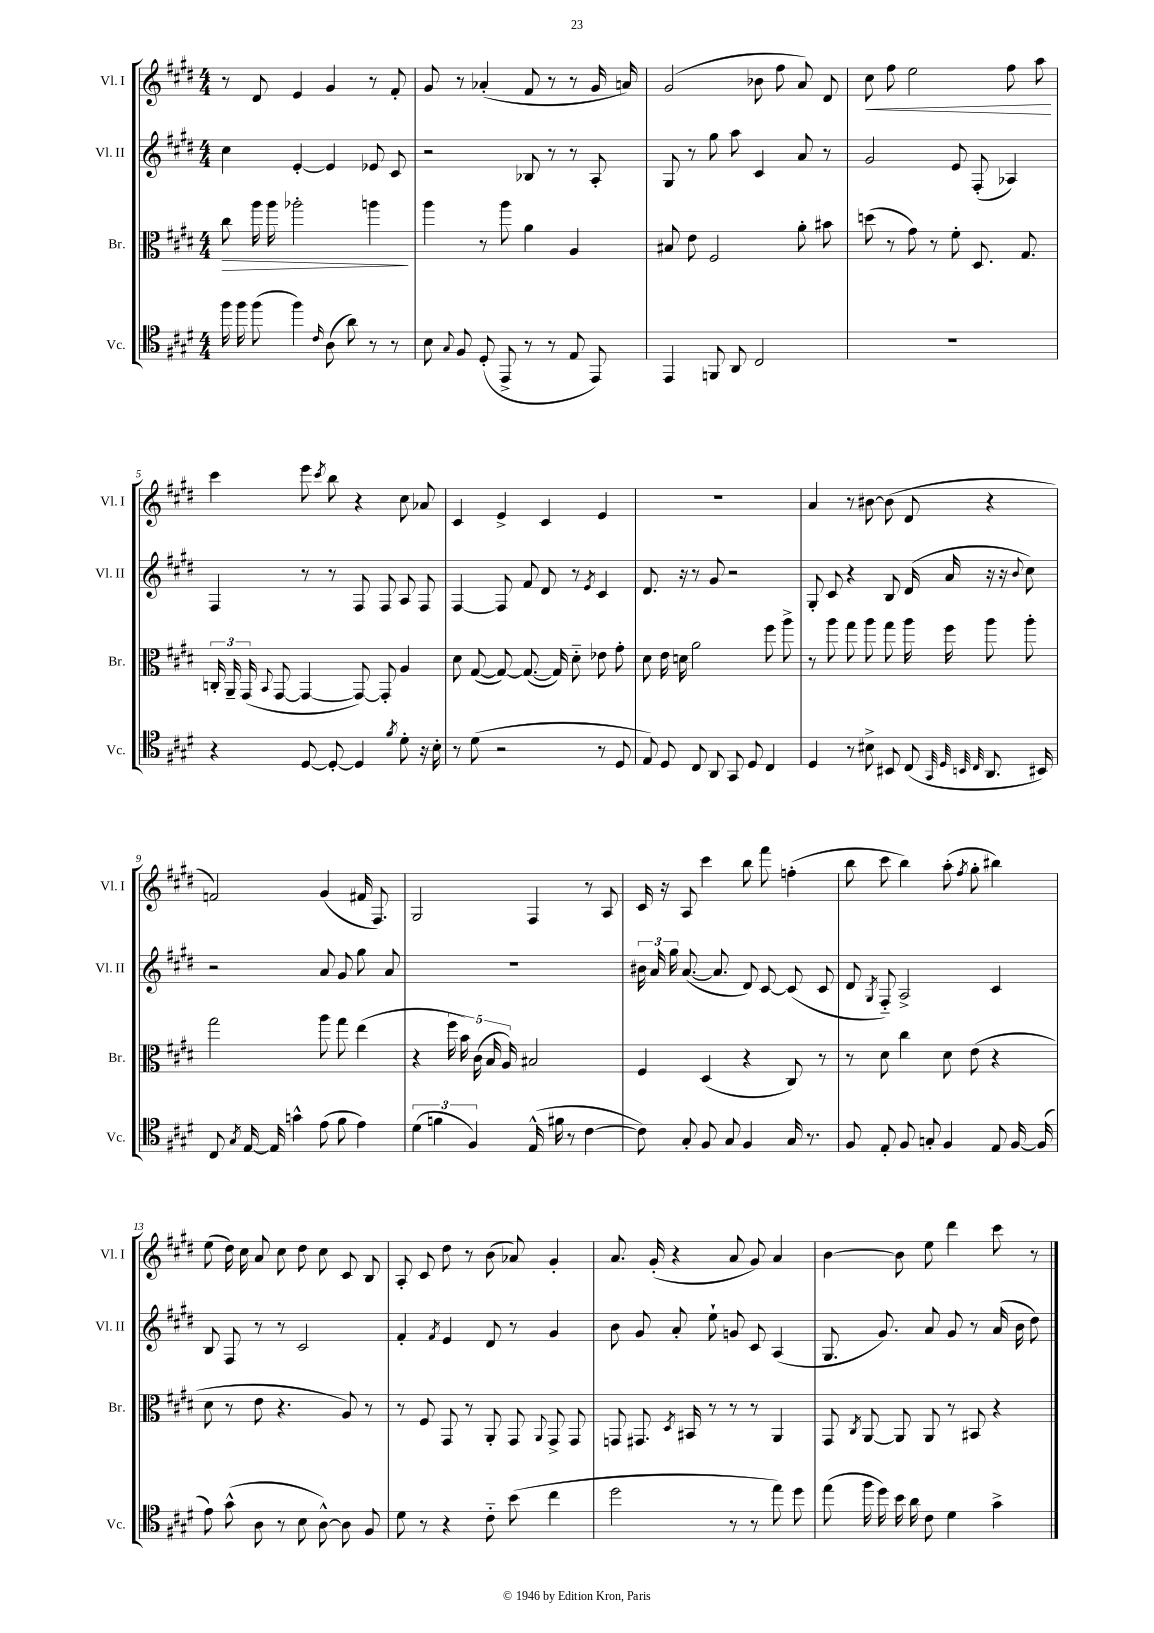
<<
\new StaffGroup <<
\new Staff = "s0" \with { instrumentName = "Vl. I" shortInstrumentName = "Vl. I" } {
    \clef treble \key e \major \numericTimeSignature \time 4/4
    \autoBeamOff r8 dis'8 e'4 gis'4 r8 fis'8-. |
    gis'8 r8 aes'4-.( fis'8 r8 r8 gis'16 a'16) |
    gis'2( bes'8 fis''8 a'8) dis'8 |
    cis''8\< fis''8 e''2 fis''8 a''8\! |
    cis'''4 e'''8 \acciaccatura { cis'''8 } b''8 r4 cis''8 aes'8 |
    cis'4 e'4-> cis'4 e'4 |
    R1 |
    a'4 r8 bis'8~ bis'8( dis'8 r4 |
    f'2) gis'4( fis'16 fis8.) |
    gis2 fis4 r8 a8 |
    cis'16 r16 a8 cis'''4 b''8 fis'''8 f''4-.( |
    b''8 cis'''8 b''4) a''8-.( \acciaccatura { fis''8 } gis''8-. bis''4) |
    e''8( dis''16) cis''16 a'8 cis''8 dis''8 cis''8 cis'8 b8 |
    a8-. cis'8 dis''8 r8 b'8( aes'8) gis'4-. |
    a'8. gis'16-.( r4 a'8 gis'8) a'4 |
    b'4~ b'8 e''8 dis'''4 cis'''8 r8 \bar "|." |
}
\new Staff = "s1" \with { instrumentName = "Vl. II" shortInstrumentName = "Vl. II" } {
    \clef treble \key e \major \numericTimeSignature \time 4/4
    \autoBeamOff cis''4 e'4~-. e'4 ees'8 cis'8 |
    r2 bes8 r8 r8 a8-. |
    gis8 r8 gis''8 a''8 cis'4 a'8 r8 |
    gis'2 e'8 fis8-.( aes4) |
    fis4 r8 r8 fis8 fis8 a8 fis8 |
    fis4~ fis8 fis'8 dis'8 r8 \acciaccatura { e'8 } cis'4 |
    dis'8. r16 r8 gis'8 r2 |
    gis8-. cis'8 r4 b8 dis'16( a'16 r16 r16 \appoggiatura { b'8 } cis''8) |
    r2 a'8 gis'8 gis''8 a'8 |
    R1 |
    \tuplet 3/2 { bis'16 a'16 gis''16 } a'8.~( a'8. dis'8) cis'8~ cis'8( cis'8 |
    dis'8 \acciaccatura { gis8 } fis8-_) a2-> cis'4 |
    b8 fis8 r8 r8 cis'2 |
    fis'4-. \acciaccatura { fis'8 } e'4 dis'8 r8 gis'4 |
    b'8 gis'8 a'8-. e''8-! g'8 cis'8 a4( |
    gis8. gis'8.) a'8 gis'8 r8 a'16( b'16 dis''8) \bar "|." |
}
\new Staff = "s2" \with { instrumentName = "Br." shortInstrumentName = "Br." } {
    \clef alto \key e \major \numericTimeSignature \time 4/4
    \autoBeamOff cis''8\> a''16 a''16 aes''2-. a''4\! |
    a''4 r8 a''8 a'4 a4 |
    bis8 e'8 fis2 a'8-. bis'8 |
    d''8( r8 gis'8) r8 fis'8-. dis8. gis8. |
    \tuplet 3/2 { c16-. a,16-- gis,16( } \appoggiatura { b,8 } gis,8~ gis,4~ gis,8~) gis,8-. a4 |
    dis'8 gis8~( gis8~) gis8.~( gis16) dis'8-_ ees'8 gis'8-. |
    dis'8 e'16 d'16 a'2 fis''8 a''8-> |
    r8 a''8 gis''8 a''8 gis''8 a''16 fis''16 a''8 a''8-. |
    gis''2 a''8 gis''8 e''4( |
    r4 \tuplet 5/4 { fis''16 b'16) cis'16( b16 a16) } bis2 |
    fis4 dis4( r4 cis8) r8 |
    r8 dis'8 cis''4 dis'8 e'8( r4 |
    dis'8 r8 e'8 r4. a8) r8 |
    r8 fis8 gis,8 r8 a,8-. gis,8 \appoggiatura { a,8 } gis,8-> gis,8 |
    g,8 gis,8. \acciaccatura { dis8 } bis,16 r8 r8 r8 a,4 |
    gis,8 \acciaccatura { cis8 } a,8~ a,8 a,8 r8 bis,8 r4 \bar "|." |
}
\new Staff = "s3" \with { instrumentName = "Vc." shortInstrumentName = "Vc." } {
    \clef tenor \key e \major \numericTimeSignature \time 4/4
    \autoBeamOff fis''16 fis''16 fis''8( fis''4) \grace { cis'16 } a8( a'8) r8 r8 |
    b8 \appoggiatura { gis8 } fis8 dis8-.( e,8-> r8 r8 e8 e,8) |
    e,4 f,8 a,8 cis2 |
    R1 |
    r4 dis8~ dis8~-. dis4 \acciaccatura { fis'8 } dis'8-. r16 b16-. |
    r8 dis'8( r2 r8 dis8 |
    e8) dis8 cis8 a,8 gis,8 dis8 cis4 |
    dis4 r8 bis8-> bis,8 cis8( \grace { gis,32 dis32 b,32 cis32 } a,8. bis,16) |
    cis8 \acciaccatura { gis8 } e16~ e16 g'4-^ e'8( fis'8 e'4) |
    \tuplet 3/2 { dis'4( f'4 fis4) } e16-^( fis'16 r8 cis'4~ |
    cis'8) gis8-. fis8 gis8 fis4 gis16 r8. |
    fis8 e8-. fis8 g8-. fis4 e8 fis16~ fis16( |
    e'8) gis'8-^( a8 r8 b8 a8~-^) a8 fis8 |
    dis'8 r8 r4 cis'8-_ b'8( cis''4 |
    dis''2 r8 r8 e''8) dis''8 |
    e''8( fis''16 dis''16) b'16 a'16 cis'8 dis'4 gis'4-> \bar "|." |
}
>>
>>
